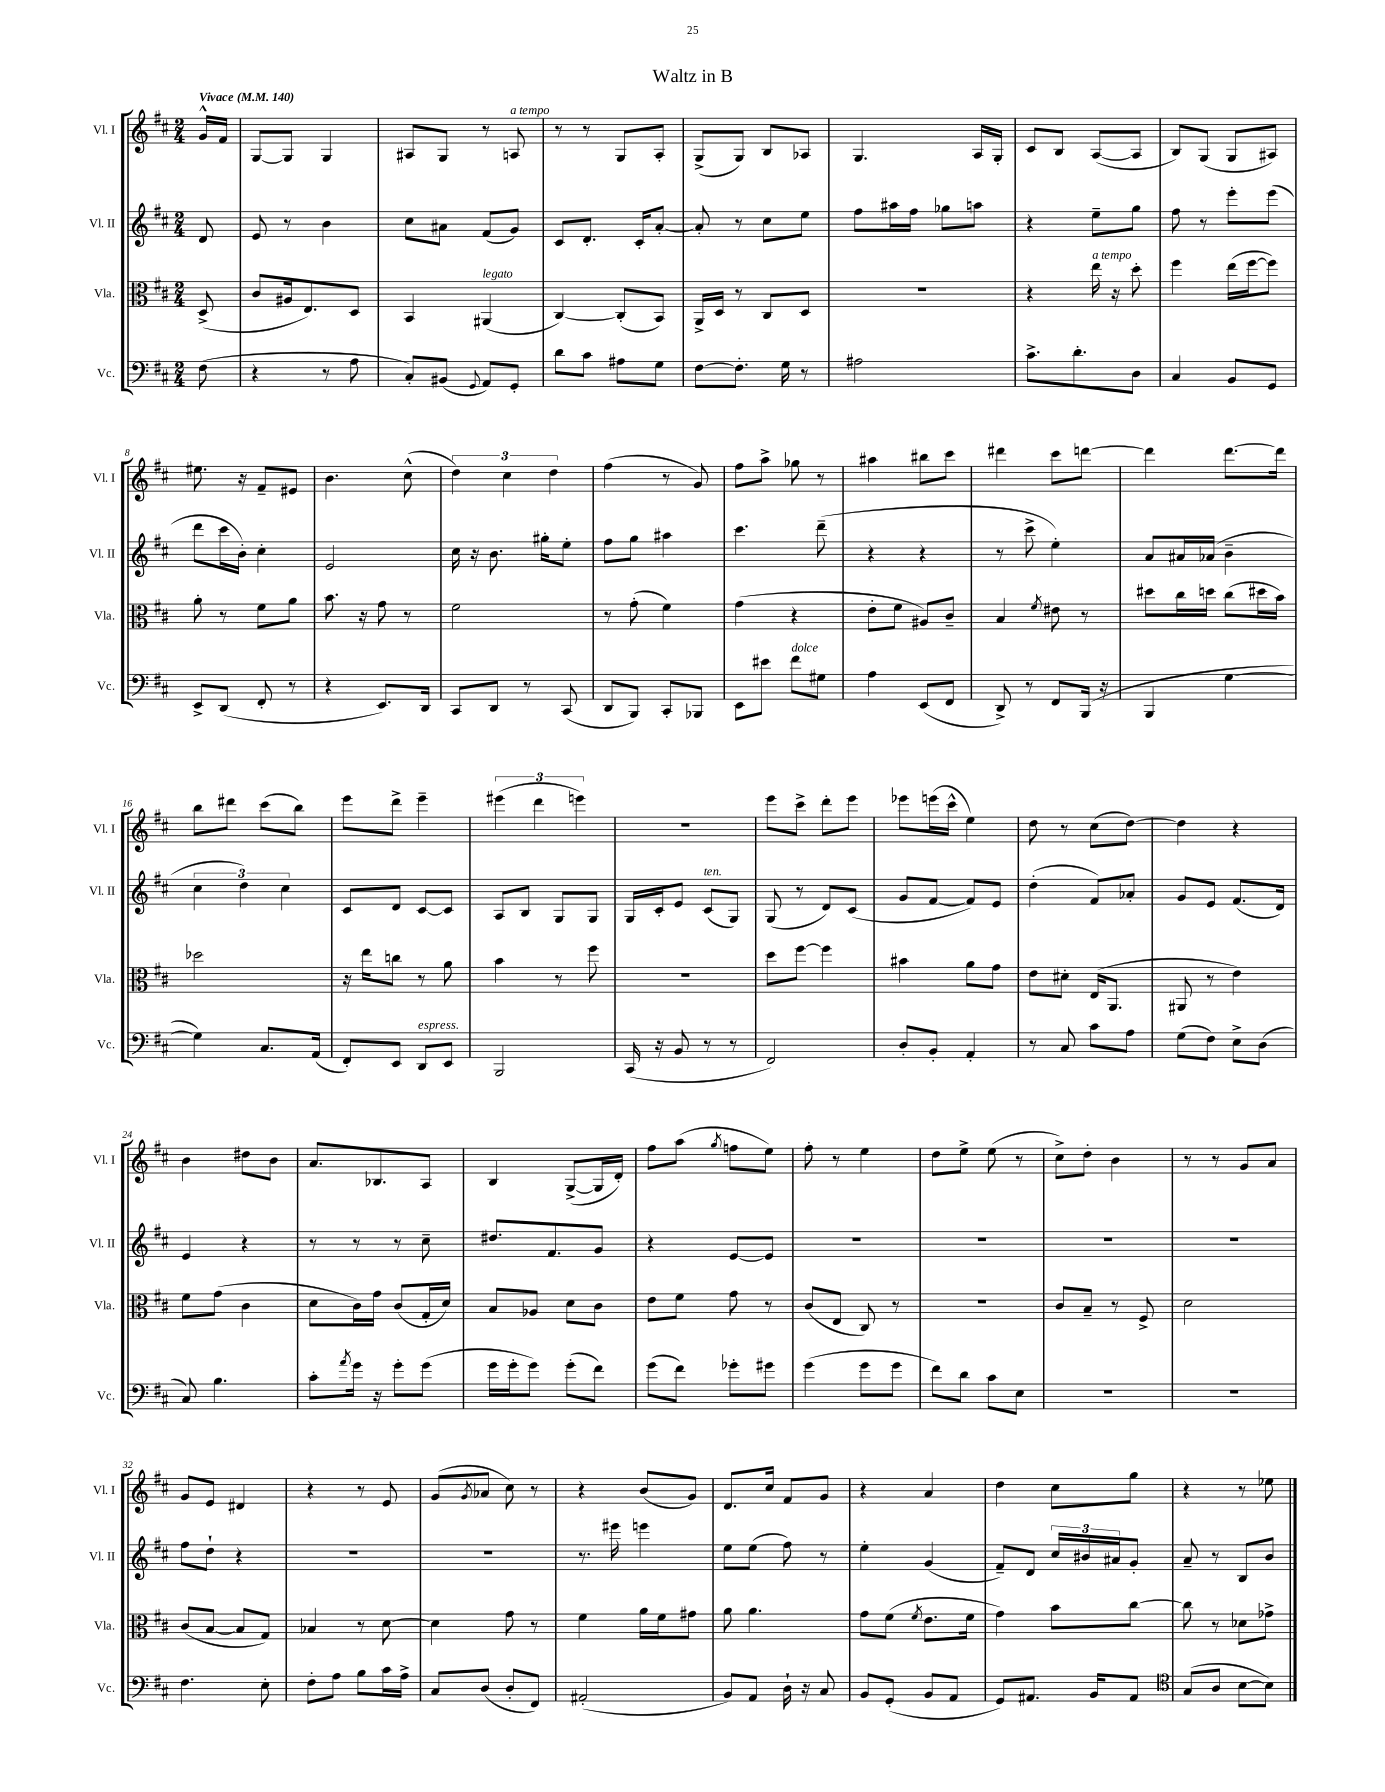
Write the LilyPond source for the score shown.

\header { title = "Waltz in B" }
<<
\new StaffGroup <<
\new Staff = "s0" \with { instrumentName = "Vl. I" shortInstrumentName = "Vl. I" } {
    \clef treble \key d \major \numericTimeSignature \time 2/4 \partial 8 \tempo "Vivace" 4 = 140
    g'16-^ fis'16 |
    g8~ g8 g4 |
    ais8 g8 r8 a8^\markup { \italic "a tempo" } |
    r8 r8 g8 a8-. |
    g8->( g8) b8 aes8 |
    g4. a16 g16-. |
    cis'8 b8 a8~( a8 |
    b8) g8( g8 ais8) |
    eis''8. r16 fis'8-- eis'8 |
    b'4. cis''8-^( |
    \tuplet 3/2 { d''4) cis''4 d''4 } |
    fis''4( r8 g'8) |
    fis''8 a''8-> ges''8 r8 |
    ais''4 bis''8 cis'''8 |
    dis'''4 cis'''8 d'''8~ |
    d'''4 d'''8.~ d'''16 |
    b''8 dis'''8 cis'''8( b''8) |
    e'''8 d'''8-> e'''4-- |
    \tuplet 3/2 { eis'''4( d'''4 e'''4) } |
    r2 |
    e'''8 cis'''8-> d'''8-. e'''8 |
    ees'''8 e'''16( cis'''16-^ e''4) |
    d''8 r8 cis''8( d''8~) |
    d''4 r4 |
    b'4 dis''8 b'8 |
    a'8. bes8. a8 |
    b4 g8~->( g16 d'16-.) |
    fis''8 a''8( \acciaccatura { g''8 } f''8 e''8) |
    fis''8-. r8 e''4 |
    d''8 e''8-> e''8( r8 |
    cis''8->) d''8-. b'4 |
    r8 r8 g'8 a'8 |
    g'8 e'8 dis'4 |
    r4 r8 e'8 |
    g'8( \acciaccatura { g'8 } aes'8 cis''8) r8 |
    r4 b'8( g'8) |
    d'8. cis''16 fis'8 g'8 |
    r4 a'4 |
    d''4 cis''8 g''8 |
    r4 r8 ees''8 \bar "|." |
}
\new Staff = "s1" \with { instrumentName = "Vl. II" shortInstrumentName = "Vl. II" } {
    \clef treble \key d \major \numericTimeSignature \time 2/4 \partial 8
    d'8 |
    e'8 r8 b'4 |
    cis''8 ais'8 fis'8( g'8) |
    cis'8 d'8.-. cis'16-. a'8~-. |
    a'8-. r8 cis''8 e''8 |
    fis''8 ais''16 fis''16 ges''8 a''8 |
    r4 e''8-- g''8 |
    fis''8 r8 e'''8-. e'''8( |
    d'''8 cis'''16 b'16-.) cis''4-. |
    e'2 |
    cis''16 r16 b'8. gis''16-. e''8-. |
    fis''8 g''8 ais''4 |
    cis'''4. d'''8--( |
    r4 r4 |
    r8 cis'''8-> e''4-.) |
    a'8 ais'16 aes'16( b'4-- |
    \tuplet 3/2 { cis''4 d''4) cis''4 } |
    cis'8 d'8 cis'8~ cis'8 |
    a8 b8 g8 g8 |
    g16 cis'16-. e'8 cis'8^\markup { \italic "ten." }( g8) |
    g8( r8 d'8) cis'8( |
    g'8 fis'8~ fis'8) e'8 |
    d''4-.( fis'8) aes'8-. |
    g'8 e'8 fis'8.( d'16) |
    e'4 r4 |
    r8 r8 r8 cis''8-- |
    dis''8. fis'8. g'8 |
    r4 e'8~ e'8 |
    R2 |
    R2 |
    R2 |
    R2 |
    fis''8 d''8-! r4 |
    R2 |
    R2 |
    r8. eis'''16 e'''4 |
    e''8 e''8( fis''8) r8 |
    e''4-. g'4( |
    fis'8--) d'8 \tuplet 3/2 { cis''16 bis'16 ais'16 } g'8-. |
    a'8-- r8 b8 b'8 \bar "|." |
}
\new Staff = "s2" \with { instrumentName = "Vla." shortInstrumentName = "Vla." } {
    \clef alto \key d \major \numericTimeSignature \time 2/4 \partial 8
    d8->( |
    cis'8 ais16 e8.) d8 |
    b,4 ais,4^\markup { \italic "legato" }( |
    cis4~) cis8-.( b,8) |
    a,16-> d16 r8 cis8 d8 |
    R2 |
    r4 e''16^\markup { \italic "a tempo" } r16 d''8-. |
    fis''4 e''16( fis''16~ fis''8) |
    a'8-. r8 fis'8 a'8 |
    b'8. r16 g'8 r8 |
    fis'2 |
    r8 g'8-.( fis'4) |
    g'4( r4 |
    e'8-. fis'8 ais8) cis'8-- |
    b4 \acciaccatura { fis'8 } eis'8 r8 |
    dis''8 cis''16 d''16 cis''8( dis''16 b'16) |
    des''2 |
    r16 e''16 c''8 r8 a'8 |
    b'4 r8 fis''8 |
    r2 |
    d''8 fis''8~ fis''4 |
    bis'4 a'8 g'8 |
    e'8 dis'8-. e16( a,8. |
    ais,8 r8 e'4) |
    fis'8 g'8( cis'4 |
    d'8 cis'16) g'16 cis'8( g16-. d'16) |
    b8 aes8 d'8 cis'8 |
    e'8 fis'8 g'8 r8 |
    cis'8( e8 cis8) r8 |
    R2 |
    cis'8 b8-- r8 fis8-> |
    d'2 |
    cis'8( b8~ b8 g8) |
    bes4 r8 d'8~ |
    d'4 g'8 r8 |
    fis'4 a'16 fis'16 gis'8 |
    a'8 a'4. |
    g'8 fis'8( \acciaccatura { fis'8 } e'8. fis'16 |
    g'4) b'8 cis''8~ |
    cis''8 r8 des'8 ges'8-> \bar "|." |
}
\new Staff = "s3" \with { instrumentName = "Vc." shortInstrumentName = "Vc." } {
    \clef bass \key d \major \numericTimeSignature \time 2/4 \partial 8
    fis8( |
    r4 r8 a8 |
    cis8-.) bis,8( \appoggiatura { g,8 } a,8) g,8-. |
    d'8 cis'8 ais8 g8 |
    fis8~ fis8.-. g16 r8 |
    ais2 |
    cis'8.-> d'8.-. d8 |
    cis4 b,8 g,8 |
    e,8-> d,8( fis,8-. r8 |
    r4 e,8.) d,16 |
    cis,8 d,8 r8 cis,8( |
    d,8 b,,8) cis,8-. bes,,8 |
    e,8 eis'8 fis'8^\markup { \italic "dolce" } gis8 |
    a4 e,8( fis,8 |
    d,8->) r8 fis,8 b,,16( r16 |
    b,,4 g4~ |
    g4) cis8. a,16( |
    fis,8-.) e,8 d,8^\markup { \italic "espress." } e,8 |
    b,,2 |
    cis,16( r16 b,8 r8 r8 |
    fis,2) |
    d8-. b,8-. a,4-. |
    r8 cis8 cis'8 a8 |
    g8( fis8) e8-> d8( |
    cis8) b4. |
    cis'8-. \acciaccatura { a'8 } g'16 r16 g'8-. g'8( |
    g'16 g'16-. g'8) g'8-.( fis'8) |
    g'8( fis'8) ges'8-. gis'8 |
    g'4( g'8 g'8 |
    fis'8) d'8 cis'8 e8 |
    r2 |
    r2 |
    fis4. e8-. |
    fis8-. a8 b8 cis'16 a16-> |
    cis8 d8( d8-. fis,8) |
    ais,2-.( |
    b,8) a,8 d16-! r16 cis8 |
    b,8 g,8-.( b,8 a,8 |
    g,8) ais,8. b,16 ais,8 |
    \clef tenor g8( a8 b8~ b8) \bar "|." |
}
>>
>>
